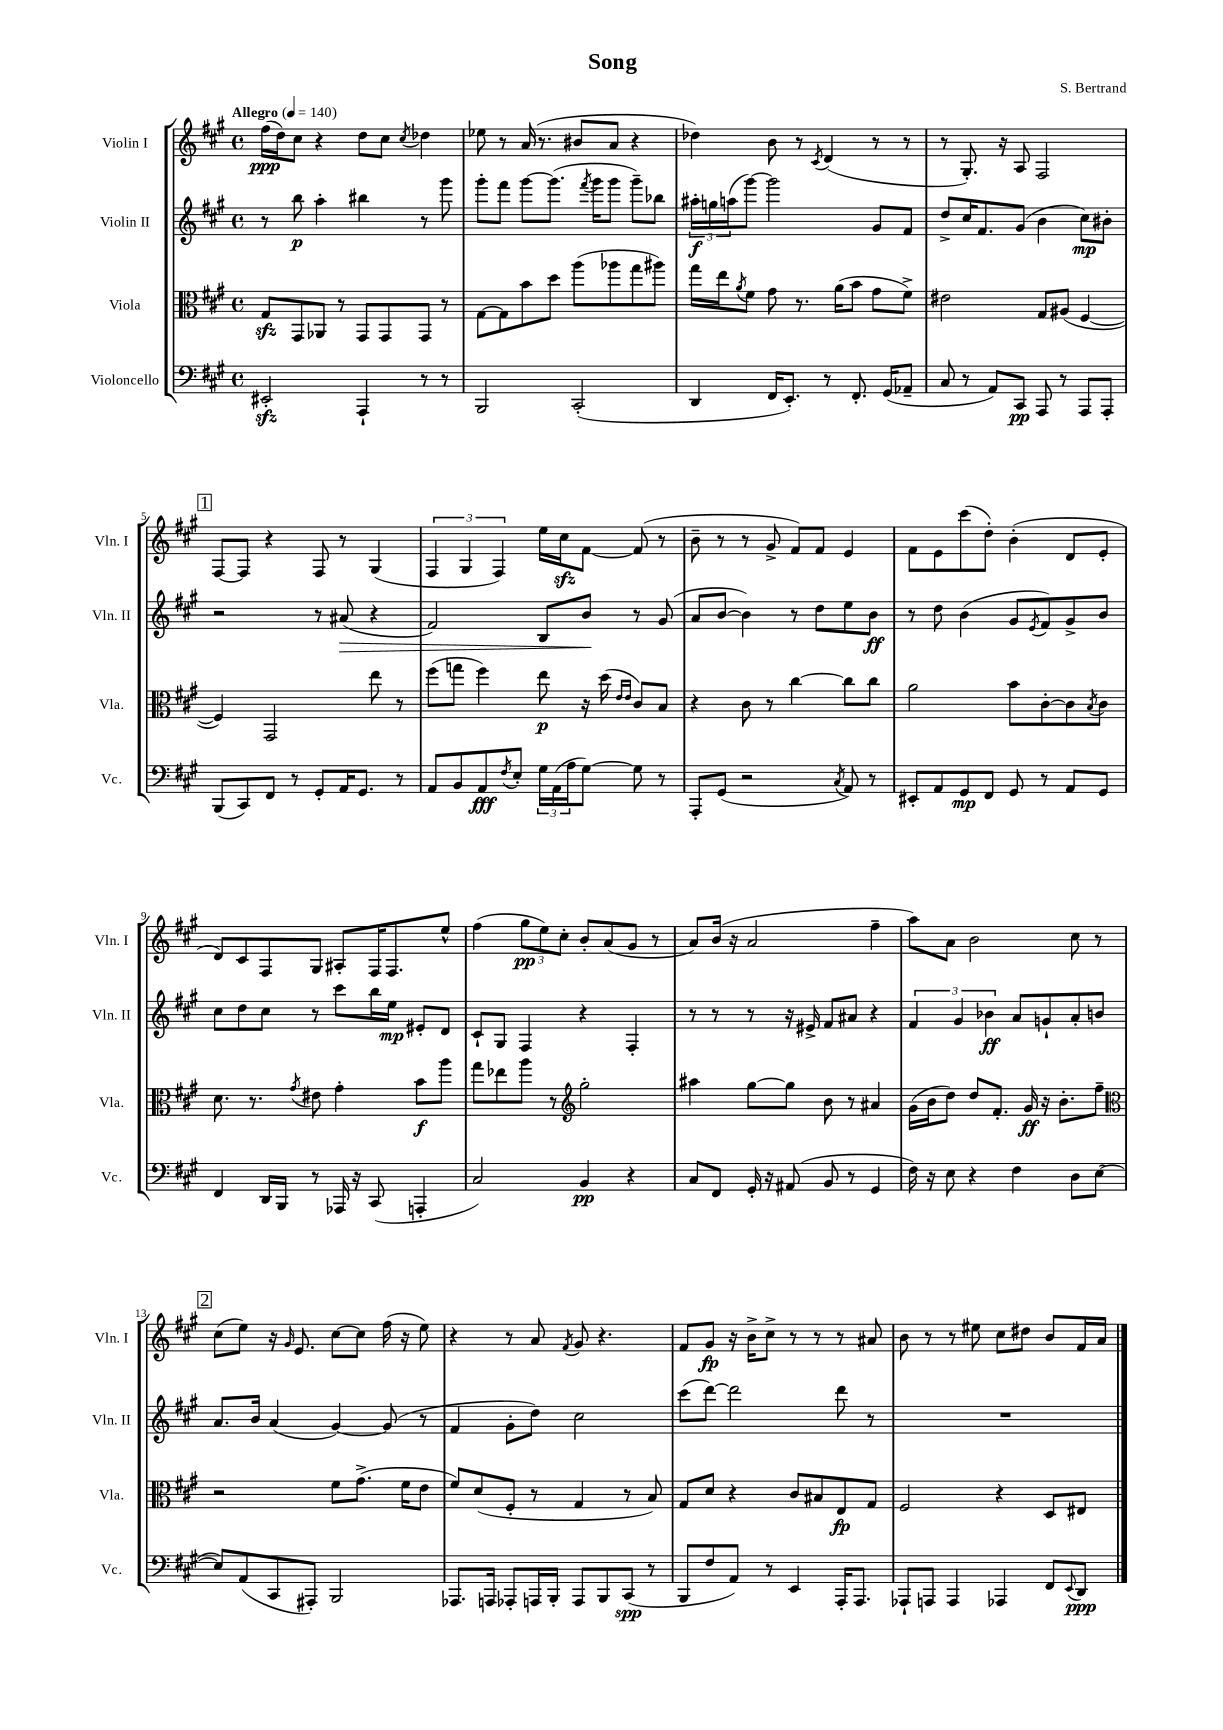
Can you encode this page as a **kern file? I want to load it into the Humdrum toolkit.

**kern	**dynam	**kern	**dynam	**kern	**dynam	**kern	**dynam
*part4	*part4	*part3	*part3	*part2	*part2	*part1	*part1
*staff4	*staff4	*staff3	*staff3	*staff2	*staff2	*staff1	*staff1
*I"Violoncello	*	*I"Viola	*	*I"Violin II	*	*I"Violin I	*
*I'Vc.	*	*I'Vla.	*	*I'Vln. II	*	*I'Vln. I	*
*clefF4	*	*clefC3	*	*clefG2	*	*clefG2	*
*k[f#c#g#]	*	*k[f#c#g#]	*	*k[f#c#g#]	*	*k[f#c#g#]	*
*M4/4	*	*M4/4	*	*M4/4	*	*M4/4	*
*met(c)	*	*met(c)	*	*met(c)	*	*met(c)	*
*MM140	*	*MM140	*	*MM140	*	*MM140	*
=1	=1	=1	=1	=1	=1	=1	=1
!	!	!	!	!	!	!LO:TX:a:B:t=Allegro	!
2EE#Xzz'/	.	8G#zz/L	.	8r	.	(16ff#\LL	ppp
.	.	.	.	.	.	16dd\J)	.
.	.	8GG#/	.	8bb\	p	8cc#\J	.
.	.	8AA-X/J	.	4aa'\	.	4r	.
.	.	8r	.	.	.	.	.
4AAA`/	.	8GG#/L	.	4bb#X\	.	8dd\L	.
.	.	8GG#/	.	.	.	8cc#\J	.
.	.	.	.	.	.	8qcc#/	.
8r	.	8GG#/J	.	8r	.	4dd-X\	.
8r	.	8r	.	8ggg#\	.	.	.
=2	=2	=2	=2	=2	=2	=2	=2
2BBB/	.	[8G#\L	.	8ggg#'\L	.	8ee-X\	.
.	.	8G#\]	.	8fff#\J	.	8r	.
.	.	8b\	.	[8ggg#\L	.	(16a/	.
.	.	.	.	.	.	8.r	.
.	.	8dd\J	.	(8.ggg#\J]	.	.	.
(2CC#'/	.	(8aa\L	.	.	.	8b#X/L	.
.	.	.	.	8qfff#/	.	.	.
.	.	.	.	16ggg#\KL	.	.	.
.	.	8aa-X\	.	8ggg#\J	.	8a/J	.
.	.	8gg#\	.	8ggg#~\L)	.	4r	.
.	.	8aa#X\J)	.	8bb-X\J	.	.	.
=3	=3	=3	=3	=3	=3	=3	=3
4DD/	.	16gg#\LL	.	24aa#X'\LL	f	4dd-X\)	.
.	.	.	.	24ggn\	.	.	.
.	.	16ee\J	.	.	.	.	.
.	.	.	.	(24aan\J	.	.	.
.	.	8qa/	.	.	.	.	.
.	.	8f#\J	.	[8ggg#\J)	.	.	.
16FF#/KL	.	8g#\	.	2ggg#\]	.	8b\	.
8.EE'/J)	.	.	.	.	.	.	.
.	.	8.r	.	.	.	8r	.
.	.	.	.	.	.	8qc#/	.
8r	.	.	.	.	.	(4d/	.
.	.	(16a\KL	.	.	.	.	.
8.FF#'/	.	8b\J	.	.	.	.	.
.	.	8g#\L	.	8g#/L	.	8r	.
(16GG#/KL	.	.	.	.	.	.	.
8AA-X~/J	.	8f#^\J)	.	8f#/J	.	8r	.
=4	=4	=4	=4	=4	=4	=4	=4
8C#/	.	2e#X\	.	8dd^/L	.	8r	.
8r	.	.	.	16cc#/K	.	8.G#'/)	.
.	.	.	.	8.f#/	.	.	.
8AA/L)	.	.	.	.	.	.	.
.	.	.	.	.	.	16r	.
8CC#/J	pp	.	.	(8g#/J	.	8A/	.
8AAA/	.	8G#/L	.	4b\	.	2F#/	.
8r	.	(8A#X/J	.	.	.	.	.
8AAA/L	.	[4F#/	.	8cc#\L)	mp	.	.
8AAA'/J	.	.	.	8b#X'\J	.	.	.
!!LO:LB:g=z
!!LO:REH:place=s1:t=1
=5	=5	=5	=5	=5	=5	=5	=5
(8BBB/L	.	4F#/])	.	2r	.	[8F#/L	.
8CC#/)	.	.	.	.	.	8F#/J]	.
8FF#/J	.	2GG#/	.	.	.	4r	.
8r	.	.	.	.	.	.	.
8GG#'/L	.	.	.	8r	.	8F#/	.
!	!	!	!	!	!LO:HP:b	!	!
16AA/K	.	.	.	(8a#X/	>	8r	.
8.GG#/J	.	.	.	.	.	.	.
.	.	8ee\	.	4r	.	(4G#/	.
8r	.	8r	.	.	.	.	.
=6	=6	=6	=6	=6	=6	=6	=6
8AA/L	.	(8ff#\L	.	2f#/)	.	6F#/	.
8BB/	.	8ggn\J	.	.	.	.	.
.	.	.	.	.	.	6G#/	.
8AA/	fff	4ff#\)	.	.	.	.	.
.	.	.	.	.	.	6F#/)	.
8qF#/	.	.	.	.	.	.	.
8E'/J	.	.	.	.	.	.	.
24G#\LL	.	8ee\	p	8B/L	.	16ee\LL	.
(24AA\	.	.	.	.	.	.	.
.	.	.	.	.	.	16cc#zz\J	.
24A\J	.	.	.	.	.	.	.
[8G#\J)	.	16r	.	8b/J	.	[8f#\J	.
.	.	(16dd\	.	.	.	.	.
.	.	16qqe/LL	.	.	.	.	.
.	.	16qqe/JJ	.	.	.	.	.
8G#\]	.	8c#/L)	.	8r	]	(8f#/]	.
8r	.	8B/J	.	(8g#/	.	8r	.
=7	=7	=7	=7	=7	=7	=7	=7
8AAA'/L	.	4r	.	8a/L	.	8b~\	.
(8GG#/J	.	.	.	[8b/J	.	8r	.
2r	.	8c#\	.	4b\])	.	8r	.
.	.	8r	.	.	.	8g#^/	.
.	.	[4cc#\	.	8r	.	8f#/L)	.
.	.	.	.	8dd\L	.	8f#/J	.
8qC#/	.	.	.	.	.	.	.
8AA/)	.	8cc#\L]	.	8ee\	.	4e/	.
8r	.	8cc#\J	.	8b\J	ff	.	.
=8	=8	=8	=8	=8	=8	=8	=8
8EE#X'/L	.	2a\	.	8r	.	8f#\L	.
8AA/	.	.	.	8dd\	.	8e\	.
8GG#/	mp	.	.	(4b\	.	(8ccc#\	.
8FF#/J	.	.	.	.	.	8dd'\J)	.
8GG#/	.	8b\L	.	8g#/L	.	(4b'\	.
.	.	.	.	8qe/	.	.	.
8r	.	[8c#'\	.	8f#/)	.	.	.
8AA/L	.	8c#\]	.	8g#^/	.	8d/L	.
.	.	8qB/	.	.	.	.	.
8GG#/J	.	8c#\J	.	8b/J	.	8e'/J	.
!!LO:LB:g=z
=9	=9	=9	=9	=9	=9	=9	=9
4FF#/	.	8.d\	.	8cc#\L	.	8d/L)	.
.	.	.	.	8dd\	.	8c#/	.
.	.	8.r	.	.	.	.	.
16DD/LL	.	.	.	8cc#\J	.	8F#/	.
16BBB/JJ	.	.	.	.	.	.	.
.	.	8qg#/	.	.	.	.	.
8r	.	8e#X\	.	8r	.	8G#/J	.
16AAA-X/	.	4g#'\	.	8ccc#\L	.	8A#X'/L	.
16r	.	.	.	.	.	.	.
(8CC#/	.	.	.	16bb\L	.	16F#/K	.
.	.	.	.	16ee\JJ	mp	8.F#/	.
4AAAn'/	.	8b\L	f	8e#X'/L	.	.	.
.	.	8aa\J	.	8d/J	.	8ee^^/J	.
=10	=10	=10	=10	=10	=10	=10	=10
2C#/)	.	8gg#\L	.	8c#`/L	.	(4ff#\	.
.	.	8ee-X\	.	8G#/J	.	.	.
.	.	8aa\J	.	4F#/	.	12gg#\L	pp
.	.	.	.	.	.	12ee\)	.
.	.	8r	.	.	.	.	.
.	.	.	.	.	.	12cc#'\J	.
*	*	*clefG2	*	*	*	*	*
4BB/	pp	2gg#'\	.	4r	.	8b'/L	.
.	.	.	.	.	.	(8a/	.
4r	.	.	.	4F#'/	.	8g#/J	.
.	.	.	.	.	.	8r	.
=11	=11	=11	=11	=11	=11	=11	=11
8C#/L	.	4aa#X\	.	8r	.	8a/L)	.
8FF#/J	.	.	.	8r	.	(16b/Jk	.
.	.	.	.	.	.	16r	.
16GG#'/	.	[8gg#\L	.	8r	.	2a/	.
16r	.	.	.	.	.	.	.
(8AA#X/	.	8gg#\J]	.	16r	.	.	.
.	.	.	.	16e#X^/	.	.	.
8BB/	.	8b\	.	8f#/L	.	.	.
8r	.	8r	.	8a#X/J	.	.	.
4GG#/	.	4a#X/	.	4r	.	4ff#~\	.
=12	=12	=12	=12	=12	=12	=12	=12
16F#\)	.	(16g#\LL	.	6f#/	.	8aa\L)	.
16r	.	16b\J	.	.	.	.	.
8E\	.	8dd\J)	.	.	.	8a\J	.
.	.	.	.	6g#/	.	.	.
4r	.	8dd/L	.	.	.	2b\	.
.	.	.	.	6b-X\	ff	.	.
.	.	8.f#'/J	.	.	.	.	.
4F#\	.	.	.	8a/L	.	.	.
.	.	16g#/	ff	.	.	.	.
.	.	16r	.	8gn`/	.	.	.
.	.	8.b'\L	.	.	.	.	.
8D\L	.	.	.	8a'/	.	8cc#\	.
([8E\J	.	8ff#~\J	.	8bn/J	.	8r	.
!!LO:LB:g=z
!!LO:REH:place=s1:t=2
=13	=13	=13	=13	=13	=13	=13	=13
*	*	*clefC3	*	*	*	*	*
8E/L])	.	2r	.	8.a/L	.	(8cc#\L	.
(8AA/	.	.	.	.	.	8ee\J)	.
.	.	.	.	16b/Jk	.	.	.
8CC#/	.	.	.	(4a/	.	16r	.
.	.	.	.	.	.	16qqg#/	.
.	.	.	.	.	.	8.e/	.
8AAA#X'/J)	.	.	.	.	.	.	.
2BBB/	.	8f#\L	.	[4g#/)	.	[8cc#\L	.
.	.	(8.g#^\J	.	.	.	8cc#\J]	.
.	.	.	.	(8g#/]	.	(16ff#\	.
.	.	16f#\KL	.	.	.	16r	.
.	.	8e\J	.	8r	.	8ee\)	.
=14	=14	=14	=14	=14	=14	=14	=14
8.AAA-X/L	.	8f#/L)	.	4f#/	.	4r	.
.	.	(8d/	.	.	.	.	.
16AAAn/Jk	.	.	.	.	.	.	.
8AAA-X'/L	.	8F#'/J	.	8g#'\L	.	8r	.
16AAAn/L	.	8r	.	8dd\J)	.	8a/	.
16BBB'/JJ	.	.	.	.	.	.	.
.	.	.	.	.	.	8qf#/	.
8AAA/L	.	4G#/	.	2cc#\	.	8g#/	.
8BBB/	.	.	.	.	.	4.r	.
(8CC#/J	spp	8r	.	.	.	.	.
8r	.	8B/)	.	.	.	.	.
=15	=15	=15	=15	=15	=15	=15	=15
8BBB/L	.	8G#/L	.	(8ccc#\L	.	8f#/L	.
8F#/	.	8d/J	.	[8ddd\J)	.	8g#/J	fp
8AA/J)	.	4r	.	2ddd\]	.	16r	.
.	.	.	.	.	.	16b^\KL	.
8r	.	.	.	.	.	8cc#^\J	.
4EE/	.	8c#/L	.	.	.	8r	.
.	.	8B#X/	.	.	.	8r	.
16AAA'/KL	.	8E/	fp	8ddd\	.	8r	.
8.AAA/J	.	.	.	.	.	.	.
.	.	8G#/J	.	8r	.	8a#X/	.
=16	=16	=16	=16	=16	=16	=16	=16
8AAA-X`/L	.	2F#/	.	1r	.	8b\	.
8AAAn/J	.	.	.	.	.	8r	.
4AAA/	.	.	.	.	.	8r	.
.	.	.	.	.	.	8ee#X\	.
4AAA-X/	.	4r	.	.	.	8cc#\L	.
.	.	.	.	.	.	8dd#X\J	.
8FF#/L	.	8D/L	.	.	.	8b/L	.
8qqEE/	.	.	.	.	.	.	.
8DD/J	ppp	8E#X/J	.	.	.	16f#/L	.
.	.	.	.	.	.	16a/JJ	.
==	==	==	==	==	==	==	==
*-	*-	*-	*-	*-	*-	*-	*-
